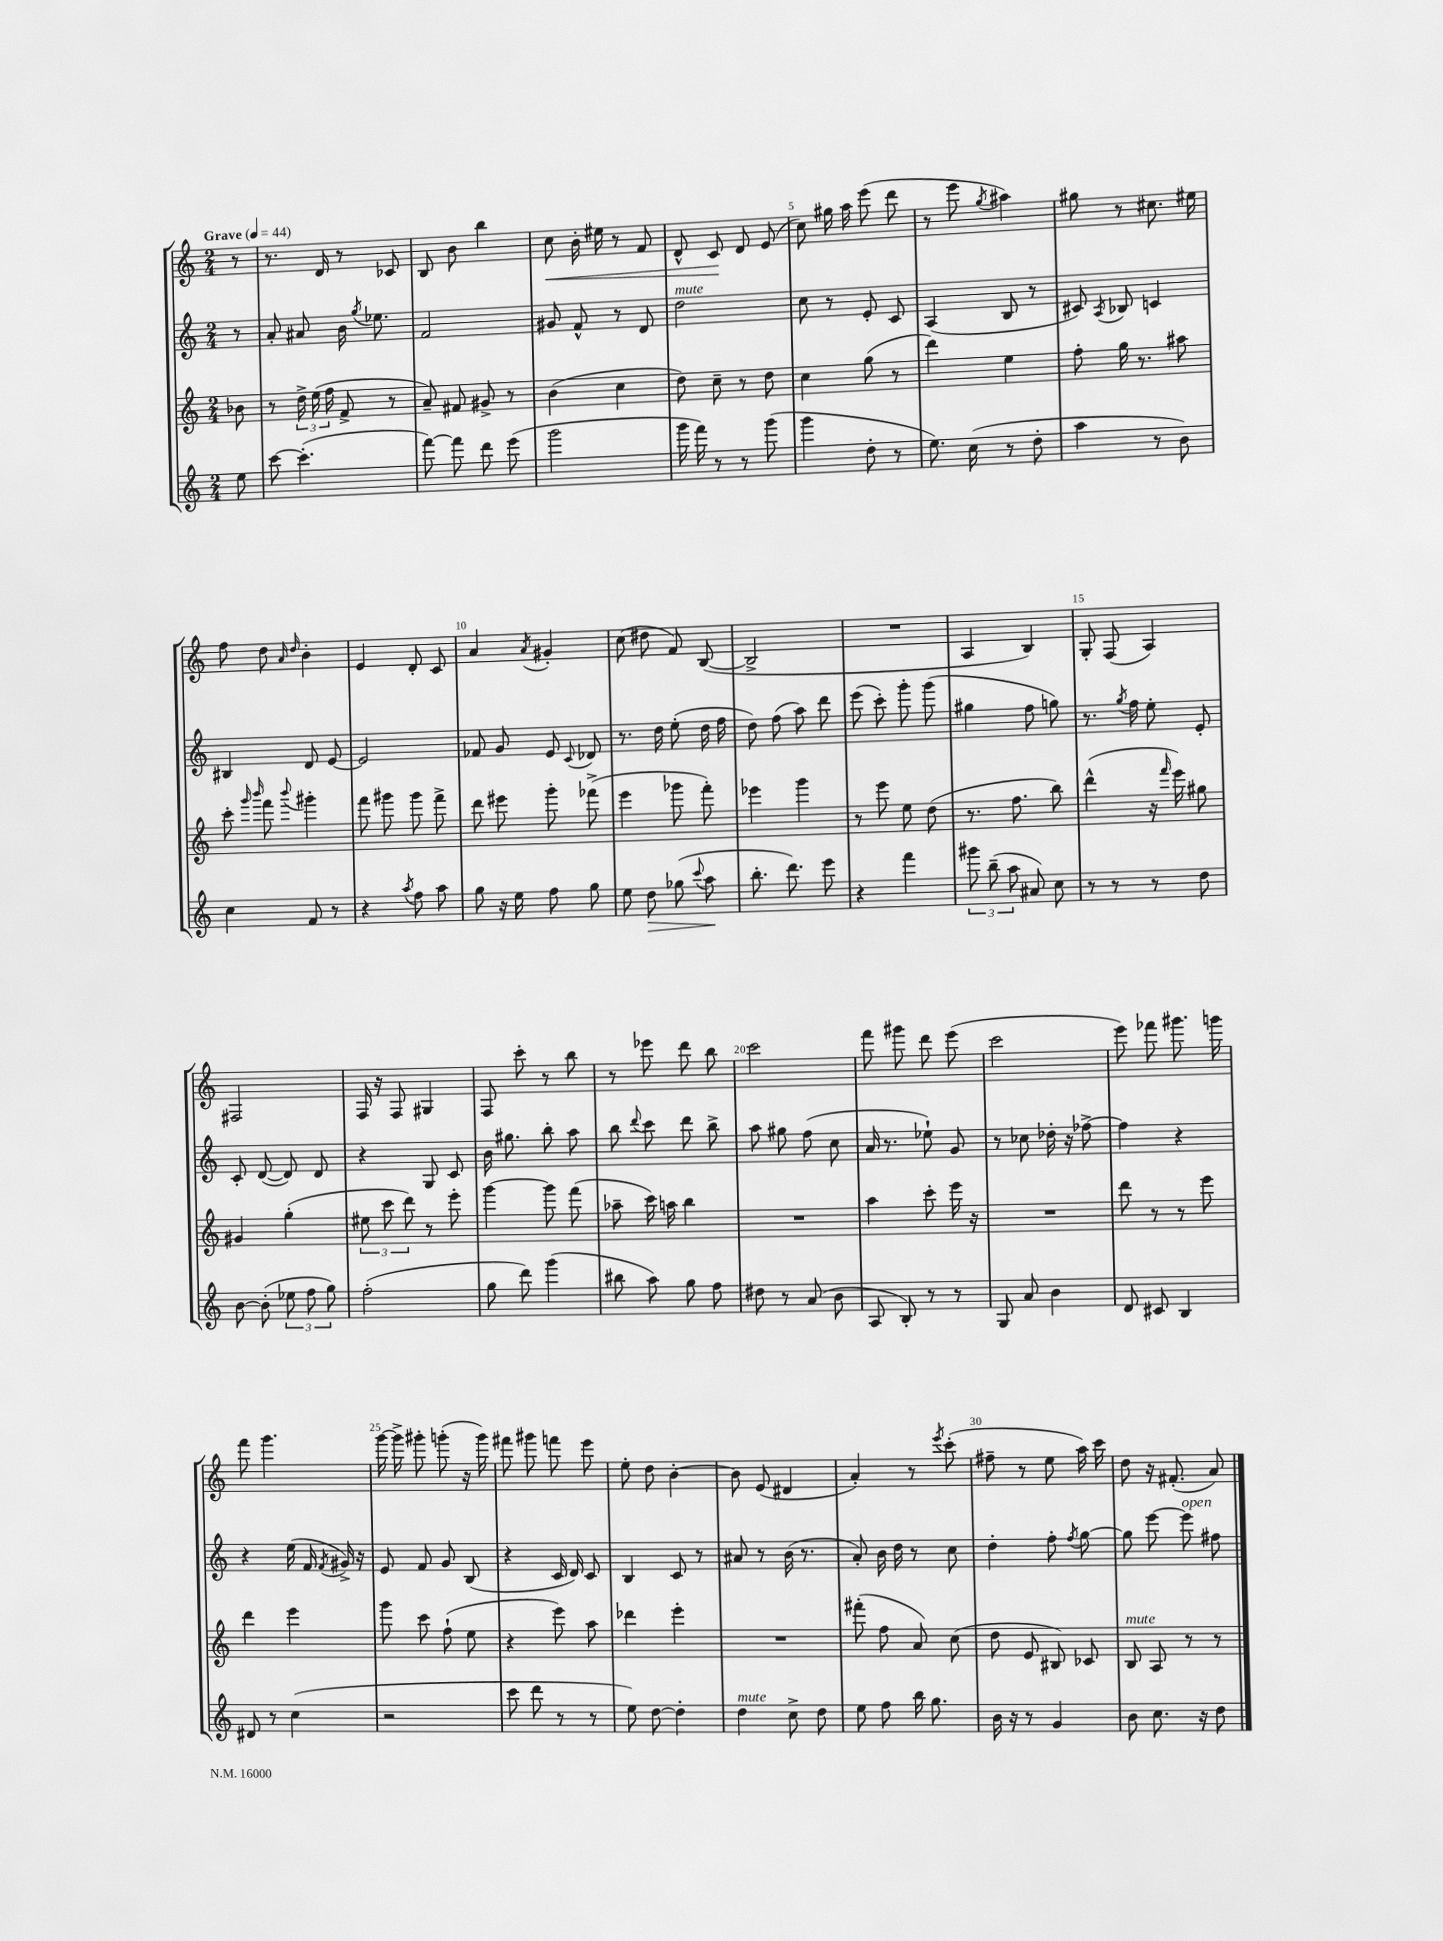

**kern	**kern	**kern	**kern
*staff4	*staff3	*staff2	*staff1
*clefG2	*clefG2	*clefG2	*clefG2
*k[]	*k[]	*k[]	*k[]
*M2/4	*M2/4	*M2/4	*M2/4
*MM44	*MM44	*MM44	*MM44
8ee\	8b-\	8r	8r
=	=	=	=
[8ccc\	8r	8a'/	8.r
(4.ccc'\]	24dd^\	8a#/	.
.	(24ee\	.	.
.	.	.	16d/
.	24ff\	.	.
.	8f^/	16b\	8r
.	.	8qgg/	.
.	.	8.ee-\	.
.	8r	.	8c-/
=	=	=	=
[8fff\)	8a~/)	2f/	8B/
8fff\]	8f#/	.	8b\
8ddd\	8g#^/	.	4bb\
(8eee\	8r	.	.
=	=	=	=
2ggg\	(4b\	8g#/	8cc\
.	.	8f^^/	16b'\
.	.	.	16ee#\
.	4cc\	8r	8r
.	.	8d/	8f/
=	=	=	=
16ggg\	8dd\)	2dd\	8d^^/
16fff\)	.	.	.
8r	8cc~\	.	8c/
8r	8r	.	8d/
(8ggg\	8dd\	.	(8e/
=	=	=	=
4ggg\	4cc\	8cc\	8cc\)
.	.	8r	16gg#\
.	.	.	16aa\
8dd'\	(8gg\	8e'/	(8eee\
8r	8r	8c/	8ddd\
=	=	=	=
8.ee\)	4ddd\)	(4A/	8r
.	.	.	8eee\
(16cc\	.	.	.
.	.	.	8qgg/
8r	4ee\	8B/	4aa#\)
8dd'\	.	8r	.
=	=	=	=
4aa\	8ff'\	8c#/)	8gg#\
.	.	8qA/	.
.	16gg\	8B-/	8r
.	8.r	.	.
8r	.	4c/	8.cc#\
8b\)	8aa#\	.	.
.	.	.	16ee#\
=	=	=	=
4cc\	8ccc'\	4B#/	8ff\
.	16qqggg/	.	.
.	16qqbbb/	.	.
.	8fff\	.	8dd\
.	.	.	16qqa/
.	8qqbbb/	.	16qqdd/
8f/	4ggg#'\	8d/	4b'\
8r	.	[8e/	.
=	=	=	=
4r	8fff\	2e/]	4e/
.	8ggg#\	.	.
8qaa/	.	.	.
8ff\	8ggg#\	.	8d'/
8aa\	8fff^\	.	8c/
=	=	=	=
8gg\	8ddd\	8f-/	4a/
16r	8eee#\	8g/	.
16ee\	.	.	.
.	.	.	8qa/
8ff\	8ggg'\	8e/	4g#'/
.	.	8qqc/	.
8gg\	(8fff-^\	8d-/	.
=	=	=	=
8ee\	4eee\	8.r	(8cc\
8dd\	.	.	8dd#\
.	.	16dd\	.
(8gg-\	8ggg-\	(8ee'\	8f/)
8qqccc/	.	.	.
8aa\	8fff'\)	16dd\	([8B/
.	.	16ff\	.
=	=	=	=
8.bb'\	4eee-\	8dd\)	2B^/]
.	.	(8ff\	.
8.ddd\)	.	.	.
.	4ggg\	8aa\)	.
8eee\	.	8ddd\	.
=	=	=	=
4r	8r	(8eee\	2r
.	8eee\	8ccc'\)	.
4fff\	8ee\	8ggg'\	.
.	(8dd\	(8ggg\	.
=	=	=	=
12ggg#\	8.r	4gg#\	4A/
(12bb~\	.	.	.
12aa\	.	.	.
.	8.ff\	.	.
8a#/)	.	8ff\	4B/)
8cc\	8bb\)	8gg\)	.
=	=	=	=
8r	(4ddd^^\	8.r	8G'/
8r	.	.	(8F/
.	.	8qgg/	.
.	.	16ff\	.
8r	16r	8ee'\	4A/)
.	16qqfff/	.	.
.	16eee\)	.	.
8dd\	8gg#\	8e'/	.
=	=	=	=
[8b\	4g#/	8c'/	2F#/
(8b'\]	.	([8d/	.
12ee-\	(4gg'\	8d/])	.
12ff\	.	.	.
.	.	8d/	.
12gg\)	.	.	.
=	=	=	=
(2ff'\	12ee#\	4r	16F/
.	.	.	16r
.	12ccc\	.	.
.	.	.	8F/
.	12ddd\)	.	.
.	8r	8G/	4G#/
.	8eee'\	8c/	.
=	=	=	=
8gg\	[4ggg\	16b\	8F/
.	.	8.gg#\	.
8ddd\)	.	.	8ccc'\
(4ggg\	8ggg\]	8bb'\	8r
.	(8fff\	8aa\	8bb\
=	=	=	=
8bb#\	8aa-~\	8bb\	8r
.	.	8qqddd/	.
8aa\)	16ccc\)	8ccc\	8eee-\
.	16aa\	.	.
8gg\	4bb\	8ddd\	8ddd\
8ff\	.	8bb^\	8bb\
=	=	=	=
8dd#\	2r	8aa\	2ccc\
8r	.	8gg#\	.
(8a/	.	(8ff\	.
8b\	.	8cc\	.
=	=	=	=
8A/	4aa\	16a/	8fff\
.	.	8.r	.
8B'/)	.	.	8ggg#\
8r	8ccc'\	8ee-`\)	8ddd\
8r	16eee\	8g/	(8eee\
.	16r	.	.
=	=	=	=
8G/	2r	8r	2ccc\
8a/	.	8cc-\	.
4b\	.	16dd-'\	.
.	.	16r	.
.	.	[8ff-^\	.
=	=	=	=
8d/	8ddd\	4ff-\]	8eee\)
8c#/	8r	.	8fff-\
4B/	8r	4r	8.ggg#\
.	8eee\	.	.
.	.	.	16ggg\
=	=	=	=
8d#/	4ddd\	4r	8fff\
8r	.	.	4.ggg\
(4cc\	4eee\	(16ee\	.
.	.	16f/	.
.	.	8qf/	.
.	.	16g#^/)	.
.	.	16r	.
=	=	=	=
2r	8ggg\	8e/	[16ggg\
.	.	.	16ggg^\]
.	8ccc\	8f/	8ggg#'\
.	(8ff`\	8g/	(8ggg'\
.	8ee\	(8B/	16r
.	.	.	16ggg\)
=	=	=	=
8ccc\	4r	4r	8fff#\
8ddd\	.	.	8ggg#\
8r	8eee\)	16c/	8fff\
.	.	16d/)	.
8r	8aa\	8c/	8eee\
=	=	=	=
8ee\)	4ddd-\	4B/	8ee'\
[8dd\	.	.	8dd\
4dd'\]	4eee'\	8c/	[4b'\
.	.	8r	.
=	=	=	=
4dd\	2r	8a#/	8b\]
.	.	8r	(8e/
8cc^\	.	(16b\	4d#/
.	.	8.r	.
8dd\	.	.	.
=	=	=	=
8ee\	(8fff#'\	8a'/)	4a'/)
8ff\	8ff\	16b\	.
.	.	16dd\	.
16bb\	8a/)	8r	8r
8.gg\	.	.	.
.	.	.	8qeee/
.	(8cc\	8cc\	(8ccc'\
=	=	=	=
16b\	8dd\	4dd'\	8ff#~\
16r	.	.	.
8r	8e/	.	8r
4g/	8B#/)	8ff'\	8ee\
.	.	8qff/	.
.	8c-/	[8gg\	16aa\)
.	.	.	16ccc\
=	=	=	=
8b\	8B/	8gg\]	8dd\
8.cc\	8A/	[8eee\	16r
.	.	.	(8.f#'/
.	8r	8eee\]	.
16r	.	.	.
8dd\	8r	8ff#\	8a/)
==	==	==	==
*-	*-	*-	*-
